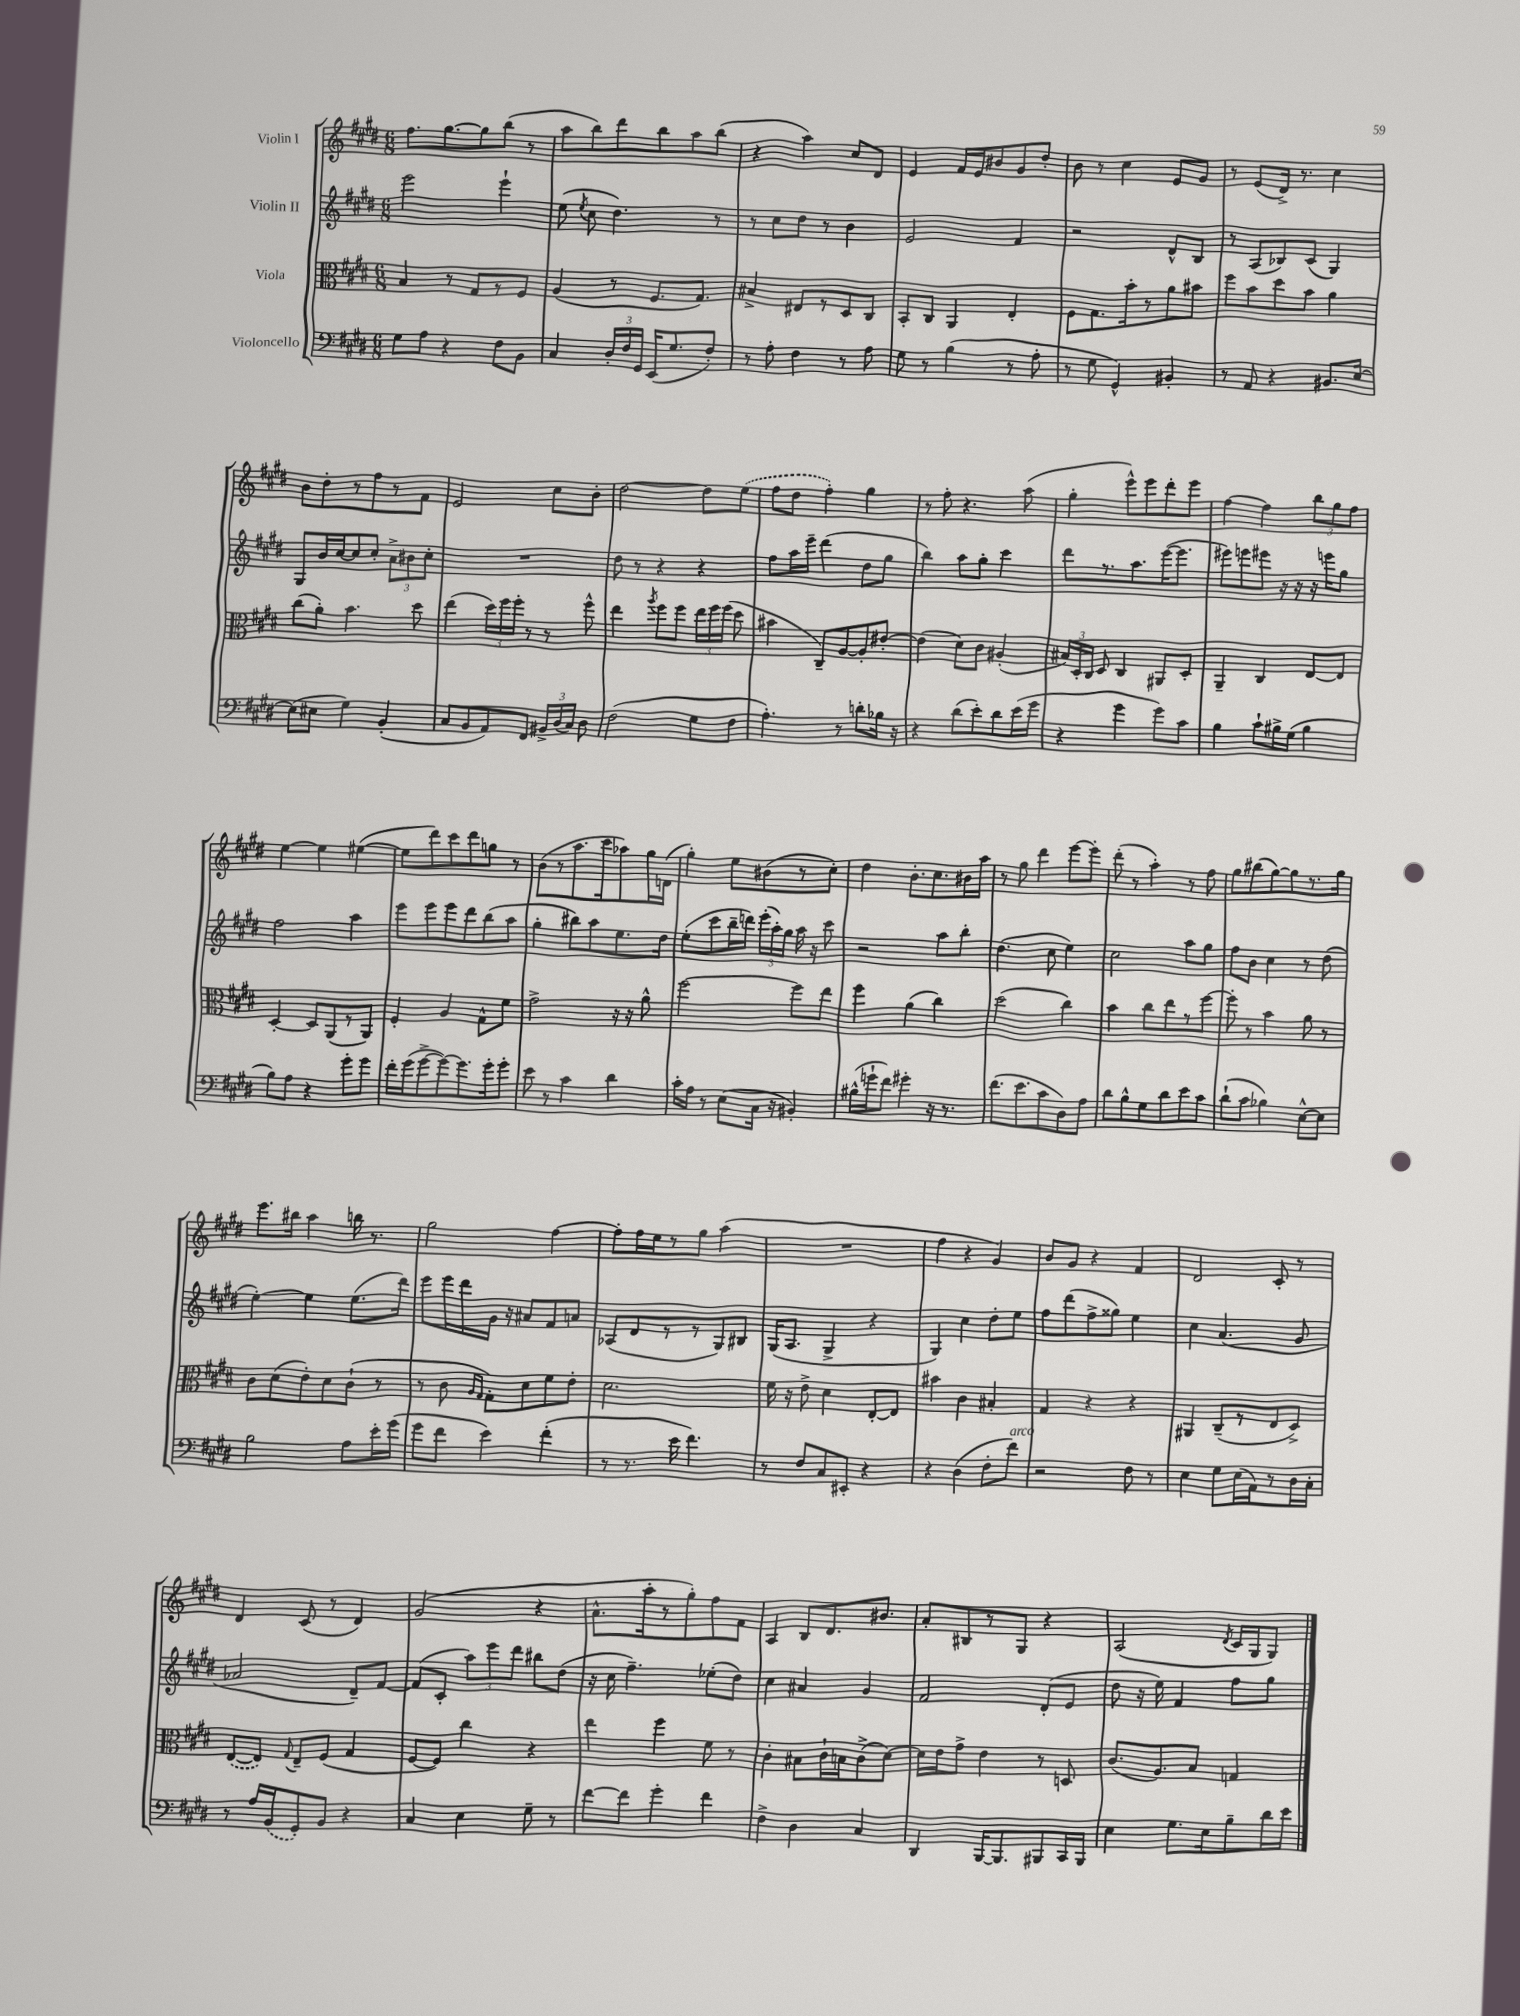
<<
\new StaffGroup <<
\new Staff = "s0" \with { instrumentName = "Violin I" } {
    \clef treble \key e \major \numericTimeSignature \time 6/8
    \autoBeamOff fis''8.[ gis''8.~ gis''8 b''8]( r8 |
    a''8[ b''8) dis'''8 b''8 a''8 b''8]( |
    r4 a''4) cis''8[ dis'8] |
    e'4 fis'16[ e'16 bis'8 gis'8 dis''8]-. |
    b'8 r8 cis''4 e'8[ gis'8] |
    r8 e'8[( dis'16]->) r8. cis''4 |
    b'8[ dis''8-. r8 fis''8 r8 fis'8] |
    e'2 cis''8[ b'8]-. |
    dis''2~ dis''8[ \once \slurDashed e''8]( |
    fis''8[ dis''8] fis''4-.) gis''4 |
    r8 fis''8-. r4. a''8( |
    gis''4-. e'''8[-^) e'''8 dis'''8-. e'''8] |
    fis''4~ fis''4 \tuplet 3/2 { b''8[ gis''8 fis''8] } |
    e''4~ e''4 eis''4~( |
    eis''8[ dis'''8) cis'''8 dis'''8 g''8] r8 |
    b'8[( r8 a''8. cis'''16 aes''8) gis''16 d'16]( |
    gis''4-.) e''8[ bis'8( r8 cis''8]-.) |
    dis''4 b'8.[-. cis''8. bis'16 a''16] |
    r8 gis''8 dis'''4 e'''8[~ e'''8]-. |
    dis'''8-.( r8 a''4-.) r8 fis''8 |
    gis''8[ bis''8( gis''8~) gis''8 r8. gis''16] |
    e'''8.[ bis''16] a''4 b''16 r8. |
    gis''2 fis''4~ |
    fis''8[-. fis''16 e''16 r8 gis''8] a''4( |
    R2. |
    fis''4 r4 gis'4) |
    b'8[ gis'8] r4 fis'4 |
    dis'2 cis'8-. r8 |
    dis'4 cis'8( r8 dis'4) |
    gis'2( r4 |
    a'8.[-^ a''16-. r8 gis''8-.) fis''8 fis'8] |
    a4 b8[ dis'8. bis'8.] |
    a'8[-. bis8 r8 gis8] r4 |
    a2( \acciaccatura { dis'8 } cis'16[ gis16 gis8]) \bar "|." |
}
\new Staff = "s1" \with { instrumentName = "Violin II" } {
    \clef treble \key e \major \numericTimeSignature \time 6/8
    \autoBeamOff e'''2 e'''4-! |
    e''8( \acciaccatura { e''8 } cis''8 dis''4.) r8 |
    r8 cis''8[ dis''8] r8 b'4 |
    e'2 fis'4 |
    r2 dis'8[-^ b8] |
    r8 a8[( bes8) cis'8]( gis4) |
    gis8[ b'16 cis''16~ cis''8 cis''8]-. \tuplet 3/2 { a'8[-> bis'8 cis''8]-. } |
    R2. |
    dis''8 r8 r4 r4 |
    fis''8[ a''16 e'''16]-- dis'''4( dis''8[ gis''8] |
    b''4) a''8[ gis''8]-. cis'''4 |
    dis'''8[ r8. a''8. e'''16~( e'''8.] |
    eis'''8[) e'''8 eis'''8] r16 r16 r16 e'''16[ gis''8] |
    fis''2 a''4 |
    e'''8[ e'''8 e'''8 dis'''8 b''8( a''8] |
    gis''4-. bis''8[) a''8 e''8. dis''16] |
    e''8[-.( cis'''8 b''16-- d'''16]) \tuplet 3/2 { e'''16[-.( a''16-.) gis''16] } a''16 r16 cis'''8 |
    r2 a''8[ b''8]-. |
    dis''4.( cis''8 e''4) |
    cis''2 a''8[ gis''8] |
    fis''8[ b'8] cis''4 r8 dis''8( |
    e''4~-.) e''4 e''8.[( dis'''16]) |
    e'''8[ e'''16 dis'''16 gis'16] r16 ais'8[ fis'8 a'8] |
    aes8[( dis'8 r8 r8 gis8) bis8] |
    gis16[( a8.] gis4-> r4 |
    gis4) cis''4 dis''8[-. e''8] |
    fis''8[ dis'''8( fis''8-> gisis''8]) e''4 |
    cis''4 a'4.( gis'8 |
    aes'2 dis'8[--) fis'8]~ |
    fis'8[( cis'8]-. \tuplet 3/2 { a''8[) e'''8 dis'''8] } bis''8[ dis''8]( |
    r16 cis''16 fis''4.--) ees''8[-.( dis''8]) |
    cis''4 ais'4 gis'4 |
    fis'2 dis'8[-.( e'8] |
    dis''8 r16 e''16) fis'4 fis''8[ gis''8] \bar "|." |
}
\new Staff = "s2" \with { instrumentName = "Viola" } {
    \clef alto \key e \major \numericTimeSignature \time 6/8
    \autoBeamOff b4 r8 gis8[ r8 fis8] |
    a4( r8 fis8.[ gis8.]) |
    bis4-> eis8[ r8 dis8 cis8] |
    b,8[-. cis8] a,4 e4-. |
    fis8[ gis8. b'16-. r8 a'8 bis'8] |
    fis''8[ b'8 dis''8 b'8] a'4 |
    cis''8[( a'8]-.) b'4. dis''8 |
    e''4( \tuplet 3/2 { dis''16[) fis''16 fis''16]-. } r8 r8 fis''8-^ |
    e''4 \acciaccatura { a''8 } fis''8[ fis''8] \tuplet 3/2 { e''16[ fis''16 fis''16]( } dis''8 |
    bis'4 cis8[--) a8~ a8-. eis'8]~-. |
    eis'4( dis'8[) cis'8] ais4-.( |
    \tuplet 3/2 { bis16[) dis16-. cis16] } dis8 cis4 ais,8[ dis8]-. |
    a,4-- cis4 e8[~ e8] |
    dis4~-. dis8[ a,8( r8 a,8]) |
    fis4-. a4 gis8[-^ fis'8] |
    gis'2-> r16 r16 a'8-^ |
    fis''2~ fis''8[ e''8] |
    fis''4 a'4( cis''4) |
    dis''2( cis''4) |
    b'4 cis''8[ e''8 r8 fis''8]~ |
    fis''8-. r8 b'4 a'8 r8 |
    cis'8[ dis'8( e'8-.) dis'8 cis'8]-!( r8 |
    r8 cis'8 \grace { a16[ gis16] } gis8[-.) dis'8 fis'8 e'8]-. |
    dis'2. |
    fis'16 r16 e'8-> dis'4 e8[~-. e8] |
    bis'4 cis'4 bis4-. |
    gis4 r4 r4 |
    ais,4 cis8[--( r8 e8 dis8]->) |
    \once \slurDashed e8[~( e8]) \appoggiatura { gis8 } e8[-- fis8]( gis4 |
    fis8[~ fis8]) cis''4 r4 |
    e''4 fis''4 fis'8 r8 |
    cis'4-. bis8[ cis'16-! b16 cis'8->( dis'8]~) |
    dis'16[ e'16 gis'8]-> e'4 r8 d8 |
    cis'8.[( a8.) b8] g4 \bar "|." |
}
\new Staff = "s3" \with { instrumentName = "Violoncello" } {
    \clef bass \key e \major \numericTimeSignature \time 6/8
    \autoBeamOff gis8[ a8] r4 fis8[ b,8] |
    cis4 \tuplet 3/2 { dis16[-. fis16 gis,16] } e,16[( gis8. fis8]-.) |
    r8 a8-. fis4 r8 a8 |
    gis8 r8 b4( r8 a8-. |
    r8 gis8 gis,4-^) bis,4-. |
    r8 a,8 r4 bis,8.[ e16]~ |
    e8[( eis8] gis4) b,4-.( |
    cis8[ b,8 a,8) fis,8] \tuplet 3/2 { bis,16[-> dis16( cis16]) } dis8 |
    fis2( gis8[ fis8] |
    a4.-.) r8 d'8[-. bes16] r16 |
    r4 dis'8[( e'8-.) dis'8 e'16( gis'16] |
    r4 gis'4 gis'8[) cis'8] |
    b4 cis'8[-! bis16-> gis16]( bis4 |
    b8[) a8] r4 gis'8[-. gis'8] |
    fis'16[-. gis'16( gis'8~-> gis'8~) gis'8. gis'16-. gis'8]-. |
    e'8 r8 cis'4 dis'4 |
    cis'16[-. a16] r8 e8[( cis16] r16 bis,4-.) |
    bis16[-^( g'16-! fis'8]) gis'4-. r16 r8. |
    fis'8.[( e'8. cis'8 dis8) a8] |
    dis'8[ b8-^ gis8 dis'8 e'8 cis'8] |
    dis'8[-!( cis'8] bes4) e8[~-^ e8] |
    b2 a8[ e'16-. gis'16]( |
    gis'8[ fis'8] e'4) fis'4-.( |
    r8 r8. e'16 fis'4.) |
    r8 fis8[ cis8 eis,8]-. r4 |
    r4 dis4( fis8[-. fis'8]^\markup { \italic "arco" }) |
    r2 fis8 r8 |
    e4 gis8[ e16( a,16) r8 dis16 cis16]-. |
    r8 a16[ \once \slurDashed b,16( gis,8-.) b,8] r4 |
    cis4 e4 gis8-- r8 |
    fis'8[~ fis'8] gis'4-. fis'4 |
    fis4-> dis4 cis4 |
    dis,4 b,,16[~ b,,8. bis,,8 cis,16 bis,,16] |
    e4 gis8.[ e16 b8-- dis'16 e'16] \bar "|." |
}
>>
>>
\layout { \context { \Score \remove "Bar_number_engraver" } }
